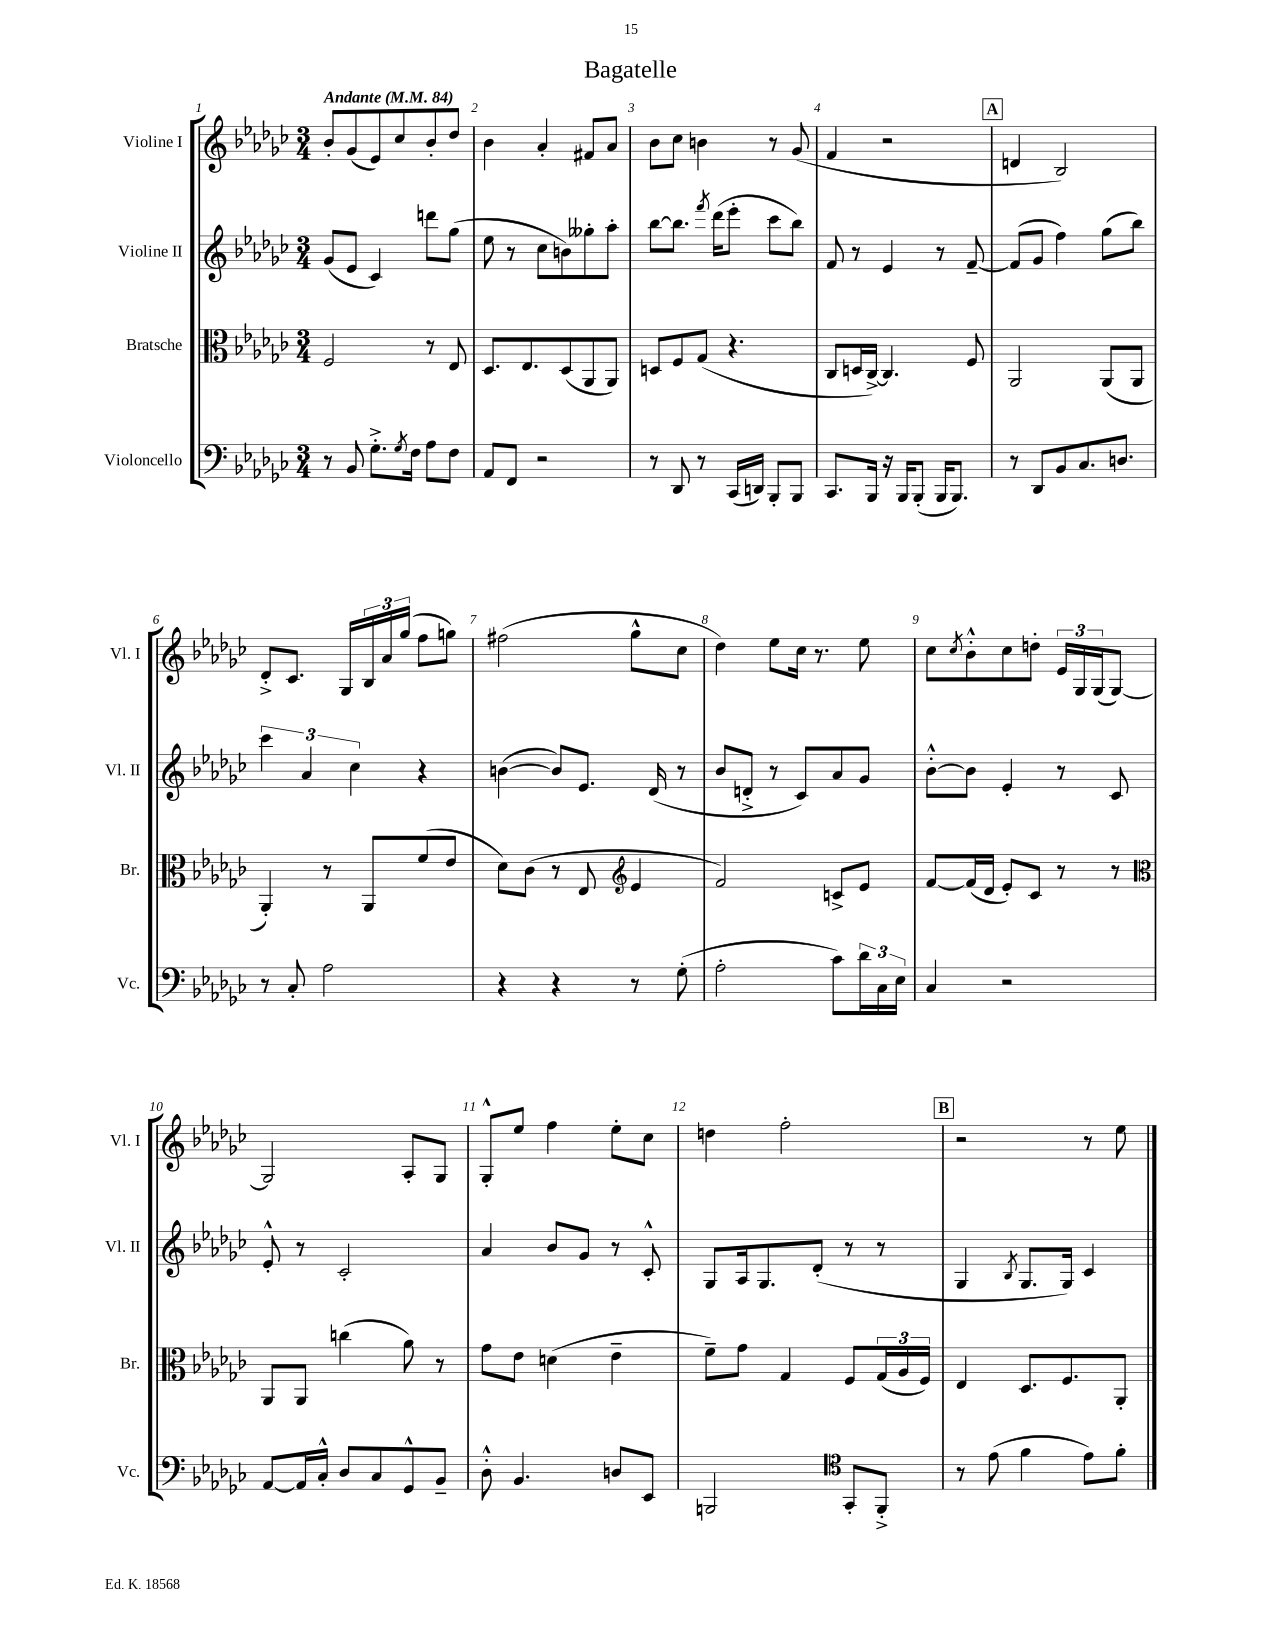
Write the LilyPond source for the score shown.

\header { title = "Bagatelle" }
<<
\new StaffGroup <<
\new Staff = "s0" \with { instrumentName = "Violine I" shortInstrumentName = "Vl. I" } {
    \clef treble \key ges \major \numericTimeSignature \time 3/4 \tempo "Andante" 4 = 84
    bes'8-. ges'8( ees'8) ces''8 bes'8-. des''8 |
    bes'4 aes'4-. fis'8 aes'8 |
    bes'8 ces''8 b'4 r8 ges'8( |
    f'4 r2 |
    \mark \markup { \box "A" } d'4 bes2) |
    des'8-.-> ces'8. ges16 \tuplet 3/2 { bes16 aes'16 ges''16( } f''8 g''8) |
    fis''2( ges''8-^ ces''8 |
    des''4) ees''8 ces''16 r8. ees''8 |
    ces''8 \acciaccatura { ces''8 } bes'8-.-^ ces''8 d''8-. \tuplet 3/2 { ees'16 ges16 ges16( } ges8~) |
    ges2 aes8-. ges8 |
    ges8-.-^ ees''8 f''4 ees''8-. ces''8 |
    d''4 f''2-. |
    \mark \markup { \box "B" } r2 r8 ees''8 \bar "|." |
}
\new Staff = "s1" \with { instrumentName = "Violine II" shortInstrumentName = "Vl. II" } {
    \clef treble \key ges \major \numericTimeSignature \time 3/4
    ges'8( ees'8 ces'4) d'''8 ges''8( |
    ees''8 r8 ces''8 b'8) geses''8-. aes''8-. |
    bes''8~ bes''8. \acciaccatura { f'''8 } des'''16( ees'''8-. ces'''8 bes''8) |
    f'8 r8 ees'4 r8 f'8~-- |
    \mark \markup { \box "A" } f'8( ges'8 f''4) ges''8( bes''8) |
    \tuplet 3/2 { ces'''4 aes'4 ces''4 } r4 |
    b'4~( b'8) ees'8. des'16( r8 |
    bes'8 d'8-.-> r8 ces'8) aes'8 ges'8 |
    bes'8~-.-^ bes'8 ees'4-. r8 ces'8 |
    ees'8-.-^ r8 ces'2-. |
    aes'4 bes'8 ges'8 r8 ces'8-.-^ |
    ges8 aes16 ges8. des'8-.( r8 r8 |
    \mark \markup { \box "B" } ges4 \acciaccatura { bes8 } ges8. ges16) ces'4 \bar "|." |
}
\new Staff = "s2" \with { instrumentName = "Bratsche" shortInstrumentName = "Br." } {
    \clef alto \key ges \major \numericTimeSignature \time 3/4
    f2 r8 ees8 |
    des8. ees8. des8( aes,8 aes,8) |
    d8 f8 ges8( r4. |
    ces8 d16 ces16~->) ces4. f8 |
    \mark \markup { \box "A" } aes,2 aes,8( aes,8 |
    aes,4-.) r8 aes,8 f'8( ees'8 |
    des'8) ces'8( r8 ees8 \clef treble ees'4 |
    f'2) c'8-> ees'8 |
    f'8~ f'16( des'16 ees'8-.) ces'8 r8 r8 |
    \clef alto aes,8 aes,8 c''4( aes'8) r8 |
    ges'8 ees'8 d'4( ees'4-- |
    f'8--) ges'8 ges4 f8 \tuplet 3/2 { ges16( aes16 f16) } |
    \mark \markup { \box "B" } ees4 des8. f8. aes,8-. \bar "|." |
}
\new Staff = "s3" \with { instrumentName = "Violoncello" shortInstrumentName = "Vc." } {
    \clef bass \key ges \major \numericTimeSignature \time 3/4
    r8 bes,8 ges8.-.-> \acciaccatura { ges8 } f16 aes8 f8 |
    aes,8 f,8 r2 |
    r8 des,8 r8 ces,16( d,16) bes,,8-. bes,,8 |
    ces,8. bes,,16 r16 bes,,16 bes,,8-.( bes,,16 bes,,8.) |
    \mark \markup { \box "A" } r8 des,8 bes,8 ces8. d8. |
    r8 ces8-. aes2 |
    r4 r4 r8 ges8-.( |
    aes2-. ces'8) \tuplet 3/2 { des'16 ces16 ees16 } |
    ces4 r2 |
    aes,8~ aes,16 ces16-.-^ des8 ces8 ges,8-^ bes,8-- |
    des8-.-^ bes,4. d8 ees,8 |
    b,,2 \clef tenor ges,8-. f,8-.-> |
    \mark \markup { \box "B" } r8 ees'8( f'4 ees'8) f'8-. \bar "|." |
}
>>
>>
\layout { \context { \Score \override BarNumber.break-visibility = ##(#f #t #t) barNumberVisibility = #all-bar-numbers-visible } }
